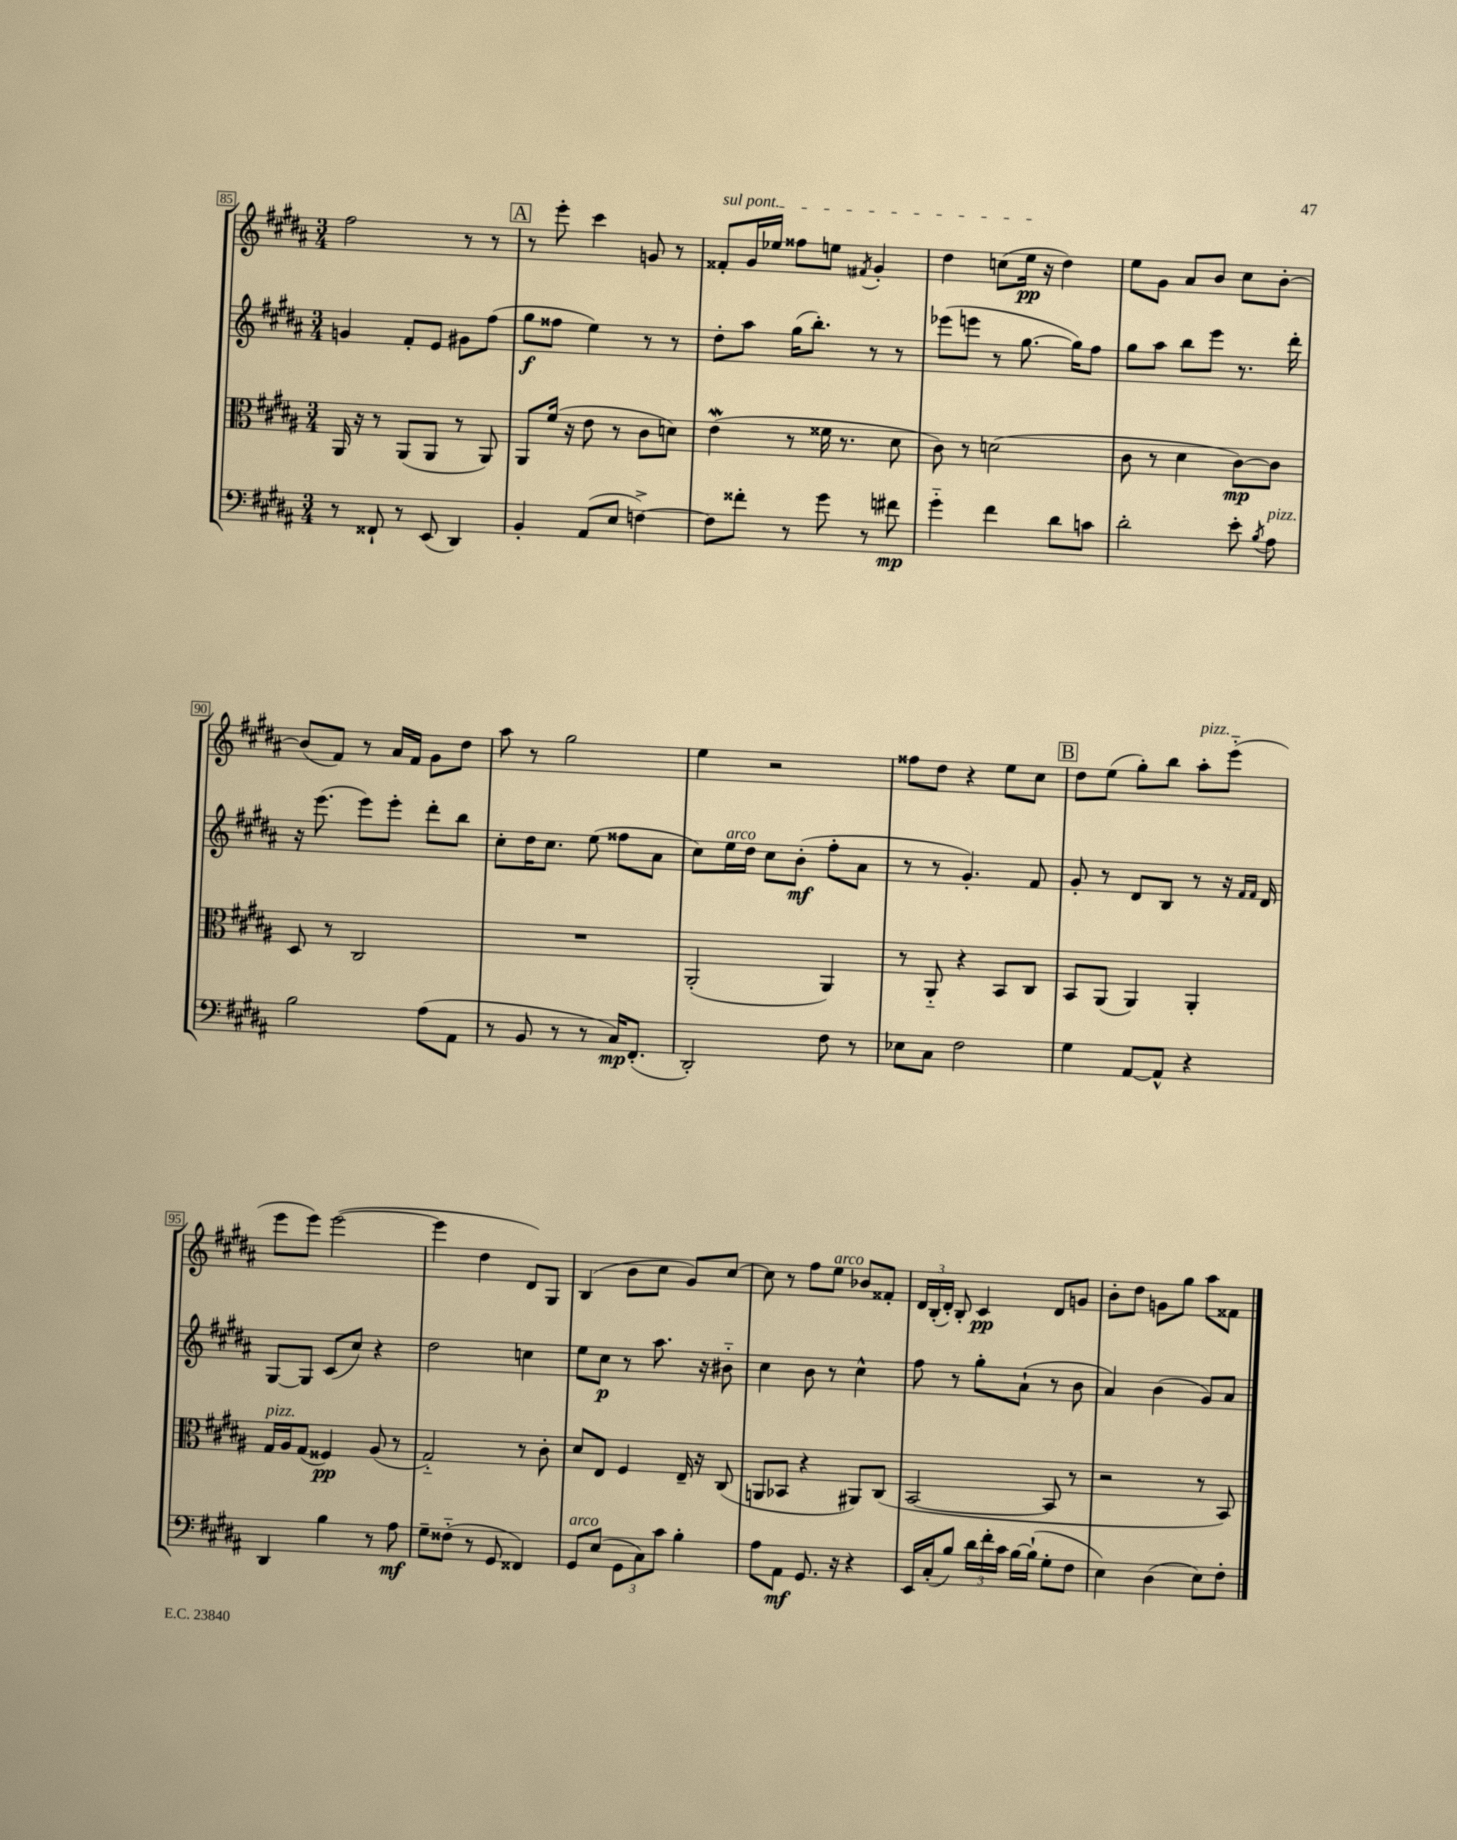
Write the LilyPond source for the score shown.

<<
\new StaffGroup <<
\new Staff = "s0" {
    \clef treble \key b \major \numericTimeSignature \time 3/4
    \autoBeamOff fis''2 r8 r8 |
    \mark \markup { \box "A" } r8 e'''8-. cis'''4 g'8 r8 |
    \once \override TextSpanner.bound-details.left.text = \markup { \italic "sul pont." } fisis'8[-.\startTextSpan gis'16 ees''16] fisis''8[ e''8] \acciaccatura { fis'8 } gis'4-. |
    dis''4 c''8[( e''16]\pp\stopTextSpan r16 dis''4) |
    e''8[ gis'8] ais'8[ b'8] cis''8[ b'8]~-. |
    b'8[( fis'8]) r8 ais'16[ fis'16] gis'8[ dis''8] |
    ais''8 r8 gis''2 |
    e''4 r2 |
    fisis''8[ dis''8] r4 e''8[ cis''8] |
    \mark \markup { \box "B" } dis''8[ e''8]( gis''8[-.) b''8] ais''8[-.^\markup { \italic "pizz." } e'''8]-_( |
    e'''8[ e'''8]) e'''2~( |
    e'''4 dis''4 dis'8[) gis8] |
    b4( b'8[ cis''8] gis'8[) cis''8]~ |
    cis''8 r8 fis''8[ e''8]^\markup { \italic "arco" } bes'8[ fisis'8]-. |
    \tuplet 3/2 { dis'16[ b16-.( dis'16]-.) } b8-. cis'4\pp dis'8[ g'8] |
    b'8[-. dis''8] g'8[ gis''8] ais''8[ fisis'8] \bar "|." |
}
\new Staff = "s1" {
    \clef treble \key b \major \numericTimeSignature \time 3/4
    \autoBeamOff g'4 fis'8[-. e'8] gis'8[ fis''8]( |
    \mark \markup { \box "A" } gis''8[\f fisis''8] e''4) r8 r8 |
    dis''8[-. ais''8] gis''16[( b''8.]-.) r8 r8 |
    ees'''8[( e'''8] r8 gis''8.~ gis''16[) fis''8] |
    gis''8[ ais''8] b''8[ e'''8] r8. dis'''16-. |
    r16 e'''8.( e'''8[) e'''8]-. dis'''8[-. b''8] |
    cis''8[-. dis''16 cis''8.] e''8( fisis''8[ ais'8] |
    cis''8[) e''16^\markup { \italic "arco" } dis''16] cis''8[ b'8]-.\mf( fis''8[-. ais'8] |
    r8 r8 gis'4.-.) fis'8 |
    \mark \markup { \box "B" } gis'8-. r8 dis'8[ b8] r8 r16 \grace { fis'16[ fis'16] } dis'16 |
    gis8[~ gis8] cis'8[( cis''8]) r4 |
    dis''2 c''4 |
    e''8[ cis''8]\p r8 ais''8. r16 bis'8-_ |
    cis''4 b'8 r8 cis''4-^ |
    fis''8 r8 gis''8[-. ais'8]-!( r8 b'8 |
    ais'4) b'4( gis'8[) ais'8] \bar "|." |
}
\new Staff = "s2" {
    \clef alto \key b \major \numericTimeSignature \time 3/4
    \autoBeamOff ais,16 r16 r8 ais,8[( ais,8] r8 ais,8) |
    \mark \markup { \box "A" } ais,8[ fis'16]( r16 e'8 r8 cis'8[ d'8]) |
    e'4\mordent( r8 fisis'16 r8. dis'8 |
    cis'8) r8 d'2( |
    cis'8 r8 dis'4 cis'8[~\mp) cis'8] |
    dis8 r8 cis2 |
    R2. |
    ais,2-.( ais,4) |
    r8 ais,8-_ r4 b,8[ cis8] |
    \mark \markup { \box "B" } b,8[ ais,8]( ais,4) ais,4-. |
    gis16[^\markup { \italic "pizz." } ais16 gis8]( fisis4\pp) ais8( r8 |
    gis2-_) r8 cis'8-. |
    dis'8[ e8] fis4 e16-- r16 cis8( |
    a,8[ bes,8] r4 ais,8[) cis8]( |
    b,2~ b,8 r8 |
    r2 r8 b,8) \bar "|." |
}
\new Staff = "s3" {
    \clef bass \key b \major \numericTimeSignature \time 3/4
    \autoBeamOff r8 fisis,8-! r8 e,8( dis,4) |
    \mark \markup { \box "A" } b,4-. ais,8[( e8] f4~->) |
    f8[ fisis'8]-. r8 gis'8 r8 fis'8\mp |
    gis'4-_ fis'4 dis'8[ c'8] |
    dis'2-. e'8-. \acciaccatura { b8 } ais8^\markup { \italic "pizz." } |
    b2 ais8[( ais,8] |
    r8 b,8 r8 r8 cis16[\mp) fis,8.]-.( |
    dis,2-.) fis8 r8 |
    ees8[ cis8] fis2 |
    \mark \markup { \box "B" } gis4 ais,8[~ ais,8]-^ r4 |
    dis,4 b4 r8 ais8\mf |
    gis8[-- fisis8]-_( r8 gis,8 fisis,4) |
    gis,8[^\markup { \italic "arco" } e8]( \tuplet 3/2 { gis,8[ cis8) cis'8] } b4-. |
    ais8[ ais,8]\mf gis,8. r16 r4 |
    e,16[ cis16-.( b8]) \tuplet 3/2 { dis'16[ fis'16-. cis'16] } b16[~ b16]-!( gis8[-. fis8] |
    e4) dis4( e8[) fis8]-. \bar "|." |
}
>>
>>
\layout { \context { \Score currentBarNumber = #85 \override BarNumber.stencil = #(make-stencil-boxer 0.1 0.3 ly:text-interface::print) } }
